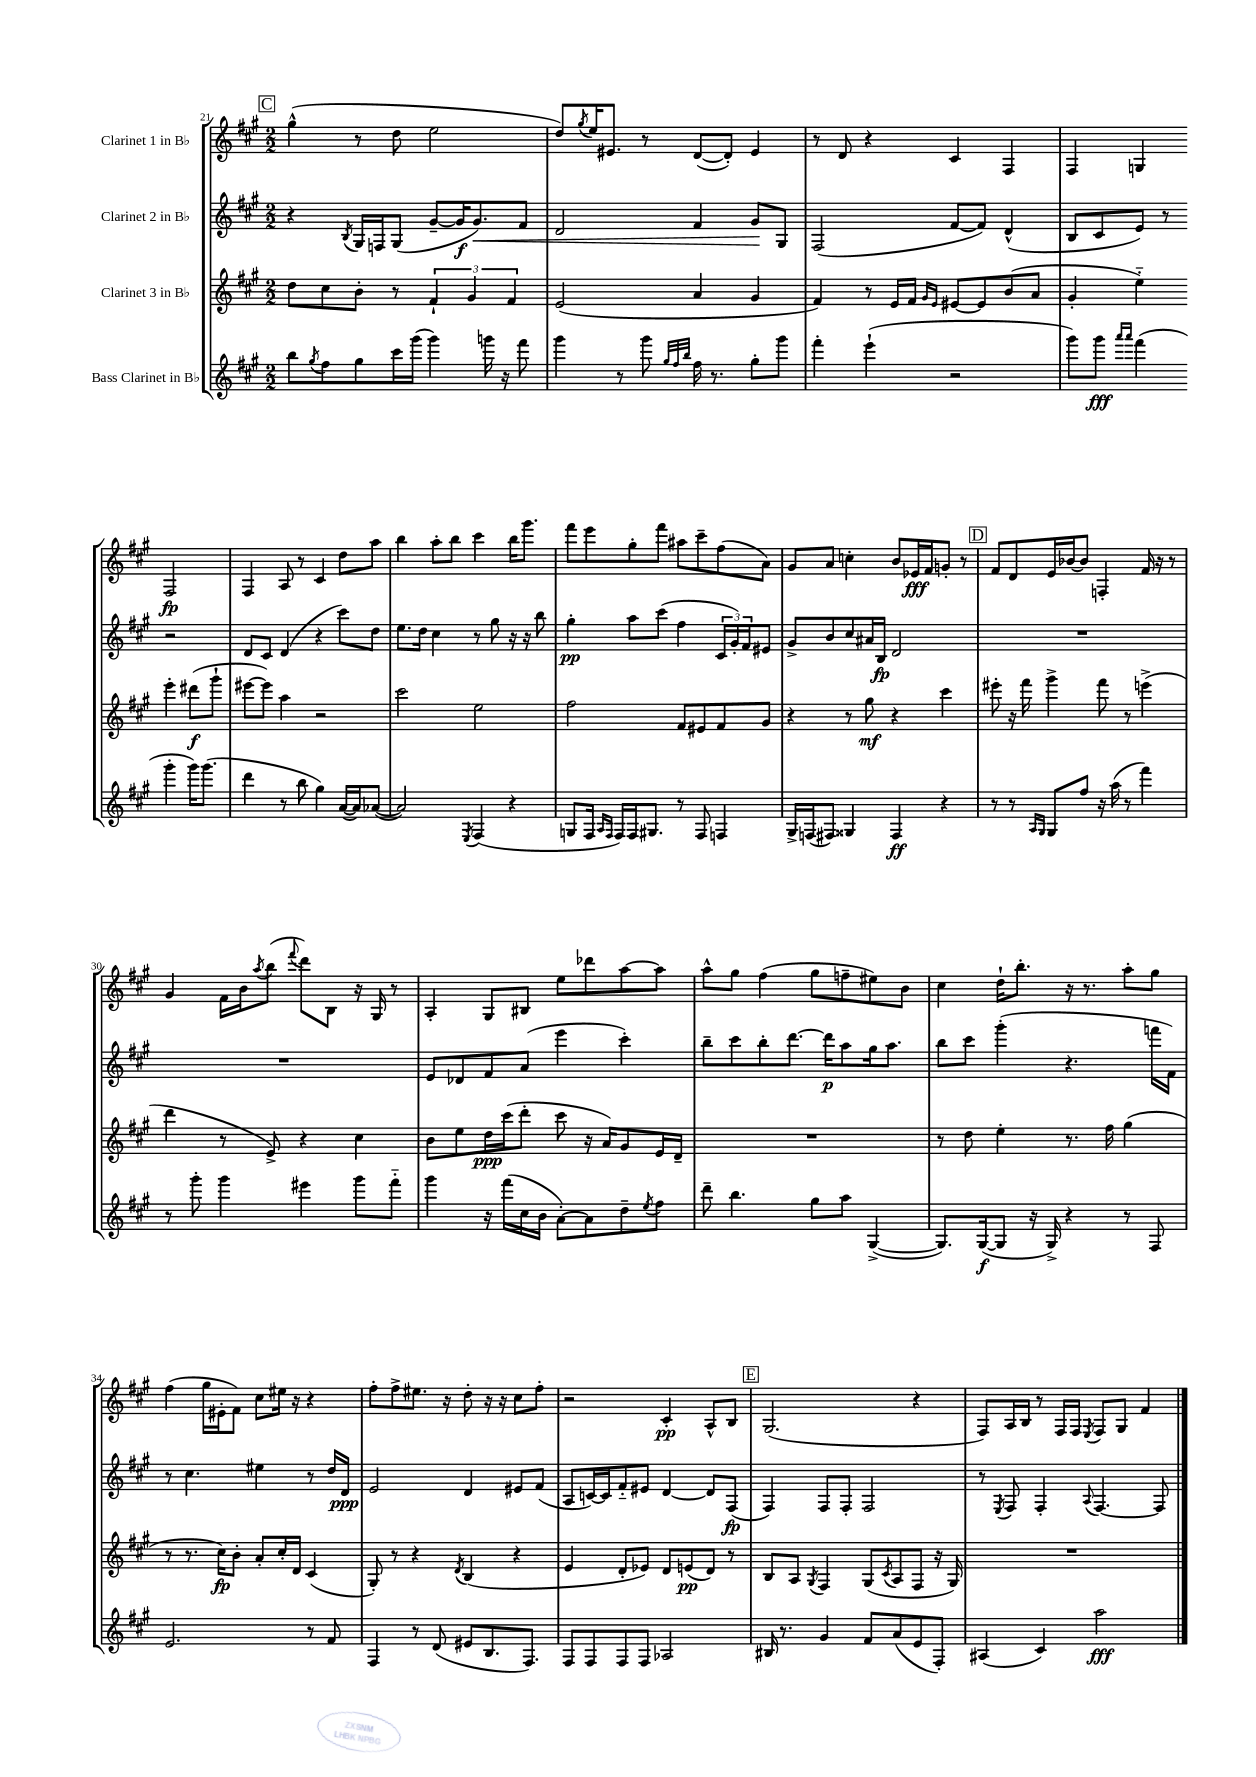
<<
\new StaffGroup <<
\new Staff = "s0" \with { instrumentName = "Clarinet 1 in Bb" } {
    \clef treble \key a \major \numericTimeSignature \time 2/2
    \mark \markup { \box "C" } gis''4-^( r8 d''8 e''2 |
    d''8) \acciaccatura { gis''8 } e''16 eis'8. r8 d'8~( d'8-.) eis'4 |
    r8 d'8 r4 cis'4 fis4 |
    fis4 g4 fis2\fp |
    fis4 a8 r8 cis'4 d''8 a''8 |
    b''4 a''8-. b''8 cis'''4 b''16 gis'''8. |
    fis'''8 e'''8 gis''8-. fis'''8 ais''8 cis'''8-- fis''8( a'8) |
    gis'8 a'8 c''4-. b'8 ees'16\fff fis'16 g'8-. r8 |
    \mark \markup { \box "D" } fis'8 d'8 e'16 bes'16~ bes'8 f4-. fis'16 r16 r8 |
    gis'4 fis'16 b'16 \acciaccatura { a''8 } b''8( \appoggiatura { fis'''8 } d'''8) b8 r16 gis16 r8 |
    a4-. gis8 bis8 e''8 des'''8 a''8~ a''8 |
    a''8-^ gis''8 fis''4( gis''8 f''8-- eis''8) b'8 |
    cis''4 d''16-! b''8.-. r16 r8. a''8-. gis''8 |
    fis''4( gis''16 eis'16-. fis'8) cis''8 eis''16 r16 r4 |
    fis''8-. fis''8-> eis''8. r16 d''8-. r16 r16 cis''8 fis''8-. |
    r2 cis'4-.\pp a8-^ b8 |
    \mark \markup { \box "E" } gis2.( r4 |
    fis8) a16 b16 r8 fis16 fis16 \acciaccatura { e8 } fis8 gis8 fis'4 \bar "|." |
}
\new Staff = "s1" \with { instrumentName = "Clarinet 2 in Bb" } {
    \clef treble \key a \major \numericTimeSignature \time 2/2
    \mark \markup { \box "C" } r4 \acciaccatura { b8 } gis16 f16 gis8( gis'8~-- gis'16\f gis'8.\<) fis'8 |
    d'2 fis'4 gis'8\! gis8 |
    fis2( fis'8~ fis'8) d'4-^( |
    b8 cis'8 e'8) r8 r2 |
    d'8 cis'8 d'4( r4 cis'''8) d''8 |
    e''8. d''16 cis''4 r8 gis''8 r16 r16 b''8 |
    gis''4-.\pp a''8 cis'''8( fis''4 \tuplet 3/2 { cis'16 gis'16-.) fis'16 } eis'8 |
    gis'8-> b'8 cis''8 ais'16 b16\fp d'2 |
    \mark \markup { \box "D" } R1 |
    R1 |
    e'8 des'8 fis'8 a'8( e'''4 cis'''4-.) |
    b''8-- cis'''8 b''8-. d'''8.~ d'''16\p a''8 gis''16 a''8. |
    b''8 cis'''8 gis'''4-.( r4. f'''16 fis'16) |
    r8 cis''4. eis''4 r8 d''16 d'16\ppp |
    e'2 d'4 eis'8 fis'8( |
    a8 c'16~) c'16 fis'8-_ eis'8 d'4~ d'8 fis8\fp( |
    \mark \markup { \box "E" } fis4) fis8 fis8-. fis2 |
    r8 \acciaccatura { e8 } fis8 fis4-. \appoggiatura { a8 } fis4.~ fis8 \bar "|." |
}
\new Staff = "s2" \with { instrumentName = "Clarinet 3 in Bb" } {
    \clef treble \key a \major \numericTimeSignature \time 2/2
    \mark \markup { \box "C" } d''8 cis''8 b'8-. r8 \tuplet 3/2 { fis'4-! gis'4 fis'4 } |
    e'2( a'4 gis'4 |
    fis'4) r8 e'16 fis'16 \grace { gis'16 e'16 } eis'8~ eis'8 b'8( a'8 |
    gis'4-. e''4-_) e'''4-. dis'''8\f( gis'''8-! |
    eis'''8~ eis'''8) a''4 r2 |
    cis'''2 e''2 |
    fis''2 fis'8 eis'8 fis'8 gis'8 |
    r4 r8 gis''8\mf r4 cis'''4 |
    \mark \markup { \box "D" } eis'''8-. r16 fis'''16 gis'''4-> fis'''8 r8 e'''4->( |
    d'''4 r8 e'8->) r4 cis''4 |
    b'8 e''8 d''16\ppp cis'''16( d'''8-. cis'''8 r16 a'16) gis'8 e'16 d'16-- |
    R1 |
    r8 d''8 e''4-. r8. fis''16 gis''4( |
    r8 r8. cis''16\fp) b'8-. a'8-. cis''16-. d'16 cis'4( |
    gis8-.) r8 r4 \acciaccatura { d'8 } b4( r4 |
    e'4 d'8-. ees'8) d'8 e'8\pp( d'8) r8 |
    \mark \markup { \box "E" } b8 a8 \acciaccatura { gis8 } fis4 gis8( \acciaccatura { cis'8 } a8 fis8 r16 gis16) |
    R1 \bar "|." |
}
\new Staff = "s3" \with { instrumentName = "Bass Clarinet in Bb" } {
    \clef treble \key a \major \numericTimeSignature \time 2/2
    \mark \markup { \box "C" } b''8 \acciaccatura { gis''8 } fis''8 gis''8 cis'''16 gis'''16( gis'''4) g'''16 r16 fis'''8 |
    gis'''4 r8 gis'''8 \grace { gis''32 fis''32 b''32 } fis''16 r8. gis''8-. gis'''8 |
    fis'''4-. e'''4-!( r2 |
    gis'''8) gis'''8\fff \grace { a'''16 a'''16 } fis'''4( gis'''4-. gis'''16) gis'''8.( |
    d'''4 r8 b''8 gis''4) a'16~( a'16) aes'8~( |
    aes'2) \acciaccatura { e8 } fis4( r4 |
    g8 fis16 \grace { a16 fis16 } fis16) fis16 gis8. r8 fis8 f4 |
    gis16-> f16( fis8) gisis4 fis4\ff r4 |
    \mark \markup { \box "D" } r8 r8 \grace { a16 gis16 } gis8 fis''8 r16 a''16( r8 fis'''4) |
    r8 gis'''8-. gis'''4 eis'''4 gis'''8 fis'''8-_ |
    gis'''4 r16 fis'''16( cis''16 b'16 a'8~-.) a'8 d''8-- \acciaccatura { e''8 } fis''8 |
    d'''8-- b''4. gis''8 a''8 gis4~->( |
    gis8.) gis16~\f( gis8 r16 gis16->) r4 r8 fis8 |
    e'2. r8 fis'8 |
    fis4 r8 d'8( eis'8 b8. fis8.) |
    fis8 fis8 fis8 fis8 aes2 |
    \mark \markup { \box "E" } bis16 r8. gis'4 fis'8 a'8( e'8 fis8-.) |
    ais4( cis'4) a''2\fff \bar "|." |
}
>>
>>
\layout { \context { \Score currentBarNumber = #21 } }
